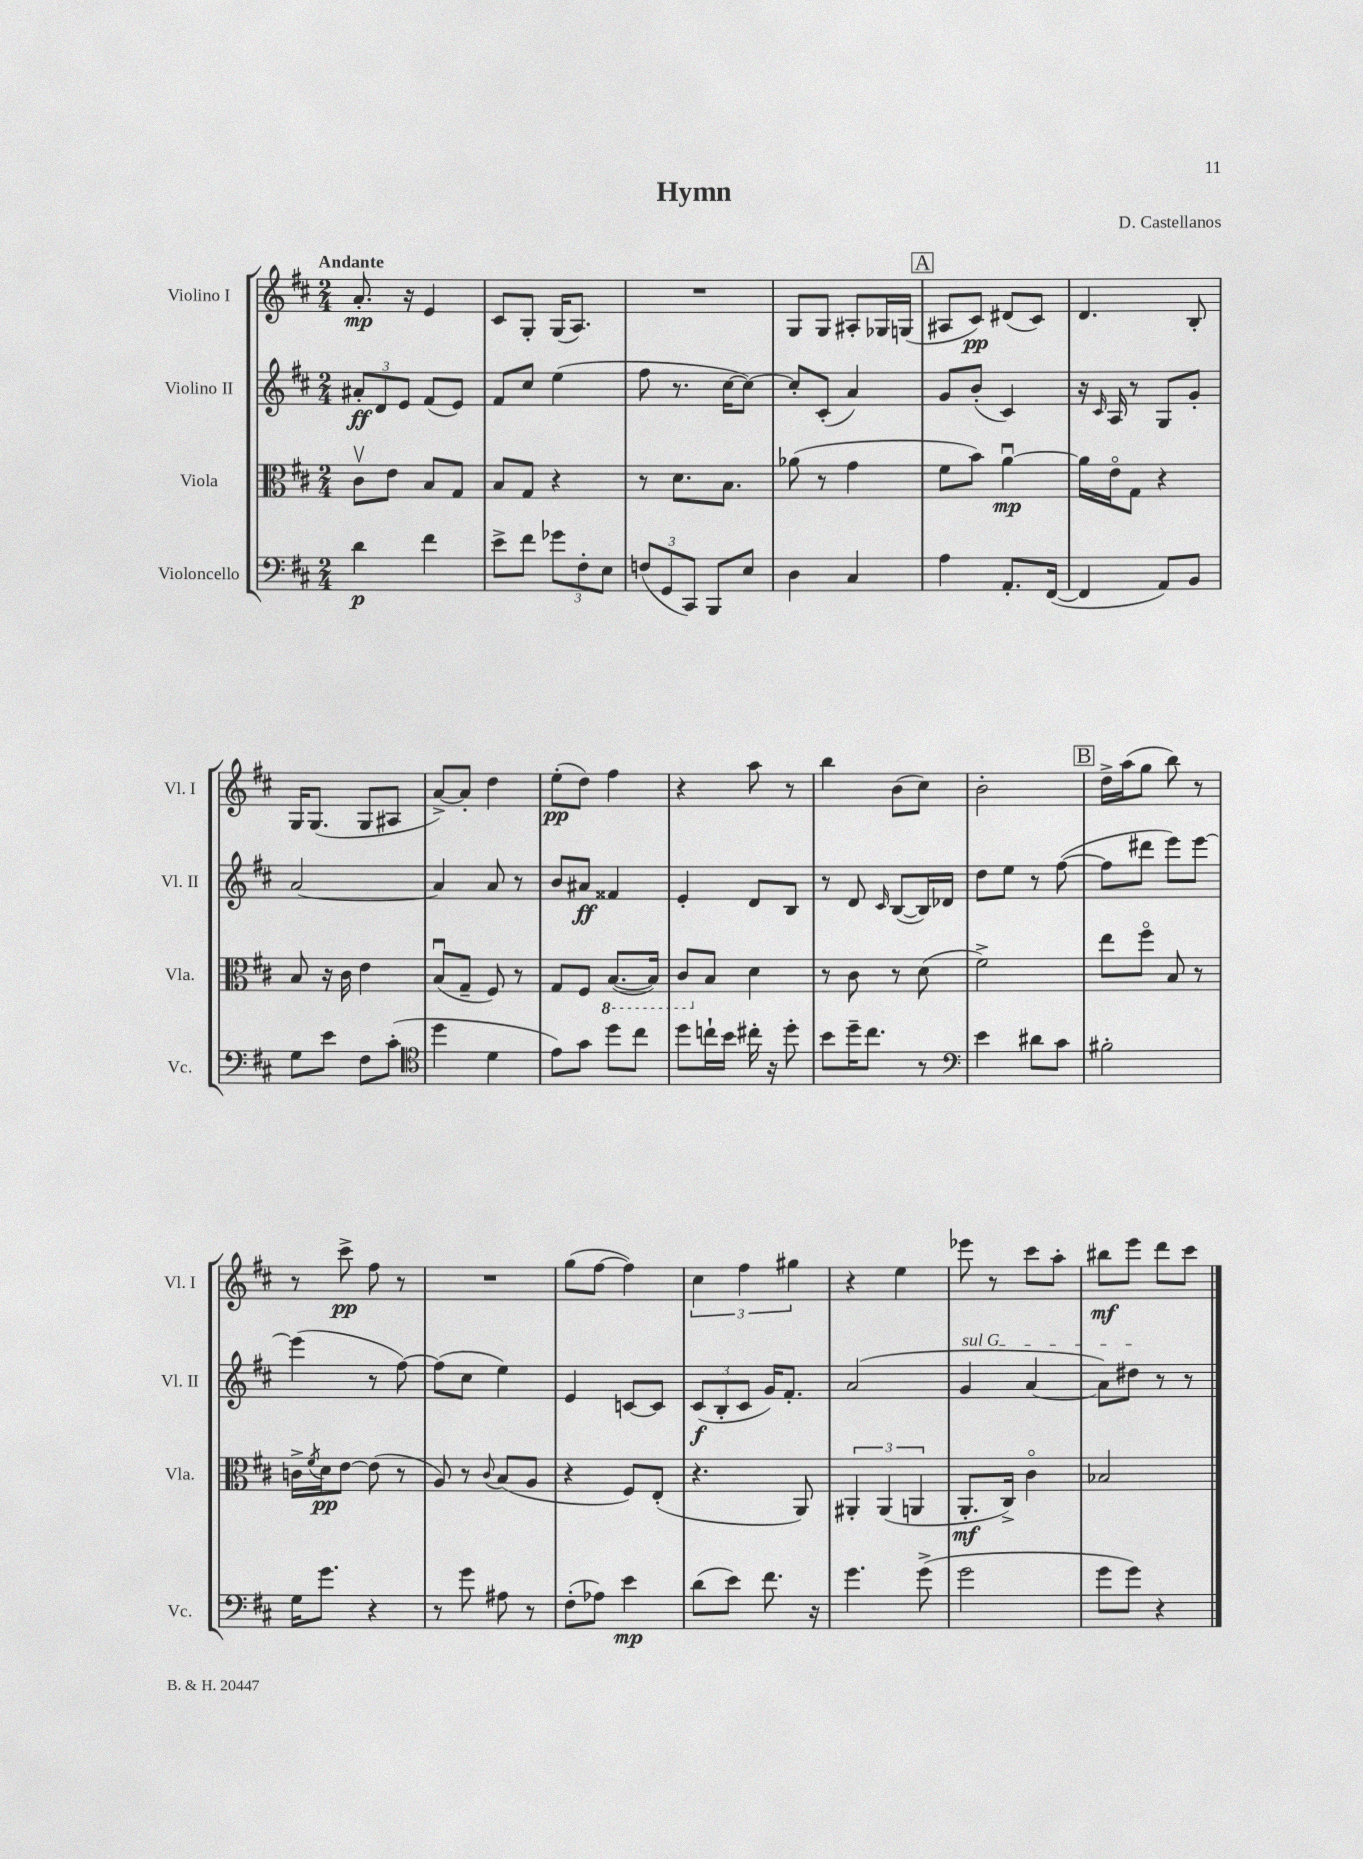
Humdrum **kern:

**kern	**kern	**kern	**kern
*staff4	*staff3	*staff2	*staff1
*clefF4	*clefC3	*clefG2	*clefG2
*k[f#c#]	*k[f#c#]	*k[f#c#]	*k[f#c#]
*M2/4	*M2/4	*M2/4	*M2/4
4d	8c#v	12a#'	8.a'
.	.	12d	.
.	8e	.	.
.	.	12e	.
.	.	.	16r
4f#	8B	(8f#	4e
.	8G	8e)	.
=	=	=	=
8e^	8B	8f#	8c#
8f#	8G	8cc#	8G'
12g-	4r	(4ee	(16G
.	.	.	8.A)
12F#'	.	.	.
12E	.	.	.
=	=	=	=
(12F	8r	8ff#	2r
12GG	.	.	.
.	8.d	8.r	.
12CC#)	.	.	.
8BBB	.	.	.
.	8.B	[16cc#	.
8E	.	8cc#_)	.
=	=	=	=
4D	(8a-	8cc#']	8G
.	8r	(8c#'	8G
4C#	4g	4a)	8A#'
.	.	.	16G-
.	.	.	(16G
=	=	=	=
4A	8f#	8g	8A#
.	8b)	(8b'	8c#)
8.AA'	[4au	4c#)	(8d#
.	.	.	8c#)
([16FF#	.	.	.
=	=	=	=
4FF#]	16a]	16r	4.d
.	.	16qqc#	.
.	16eo	16A	.
.	8G	8r	.
8AA)	4r	8G	.
8BB	.	8g'	8B'
=	=	=	=
8G	8B	[2a	16G
.	.	.	(8.G
8e	16r	.	.
.	16c#	.	.
8F#	4e	.	8G
(8c#'	.	.	8A#
=	=	=	=
*clefC4	*	*	*
4dd	(8Bu	4a]	[8a^)
.	8G~	.	8a']
4d	8F#)	8a	4dd
.	8r	8r	.
=	=	=	=
8e)	8G	8b	(8ee'
8g	8F#	8a#	8dd)
8dd	([8.BB	4f##	4ff#
8cc#	.	.	.
.	16BB])	.	.
=	=	=	=
8dd	8C#	4e'	4r
16cc`	8B	.	.
16b	.	.	.
16cc#'	4d	8d	8aa
16r	.	.	.
8dd'	.	8B	8r
=	=	=	=
8b	8r	8r	4bb
16dd~	8c#	8d	.
8.cc#	.	.	.
.	.	16qqc#	.
.	8r	([8B	(8b
8r	(8d	16B])	8cc#)
.	.	16d-	.
=	=	=	=
*clefF4	*	*	*
4e	2f#^)	8dd	2b'
.	.	8ee	.
8d#	.	8r	.
8c#	.	([8ff#	.
=	=	=	=
2B#'	8ee	8ff#]	16dd^
.	.	.	(16aa
.	8ff#o	8ddd#	8gg
.	8B	8eee)	8bb)
.	8r	[8eee	8r
=	=	=	=
16G	16c^	(4eee]	8r
.	8qf#	.	.
8.g	16d	.	.
.	[8e	.	8ccc#^
4r	(8e]	8r	8ff#
.	8r	[8ff#)	8r
=	=	=	=
8r	8A)	(8ff#]	2r
8g	8r	8cc#	.
.	8qqc#	.	.
8A#	(8B	4ee)	.
8r	8A	.	.
=	=	=	=
(8F#'	4r	4e	(8gg
8A-)	.	.	[8ff#
4e	8F#)	[8c	4ff#])
.	(8E'	8c]	.
=	=	=	=
(8d	4.r	(12c#	6cc#
.	.	12B'	.
8e)	.	.	.
.	.	12c#	6ff#
8.f#	.	16g)	.
.	.	8.f#'	.
.	.	.	6gg#
.	8AA)	.	.
16r	.	.	.
=	=	=	=
4.g	6AA#'	(2a	4r
.	(6AA#	.	.
.	.	.	4ee
.	6AA	.	.
(8g^	.	.	.
=	=	=	=
2g	8.AA'	4g	8eee-
.	.	.	8r
.	16C#^)	.	.
.	4c#o	[4a	8ccc#
.	.	.	8aa'
=	=	=	=
8g	2B-	8a])	8bb#
8g)	.	8dd#	8eee
4r	.	8r	8ddd
.	.	8r	8ccc#
==	==	==	==
*-	*-	*-	*-
